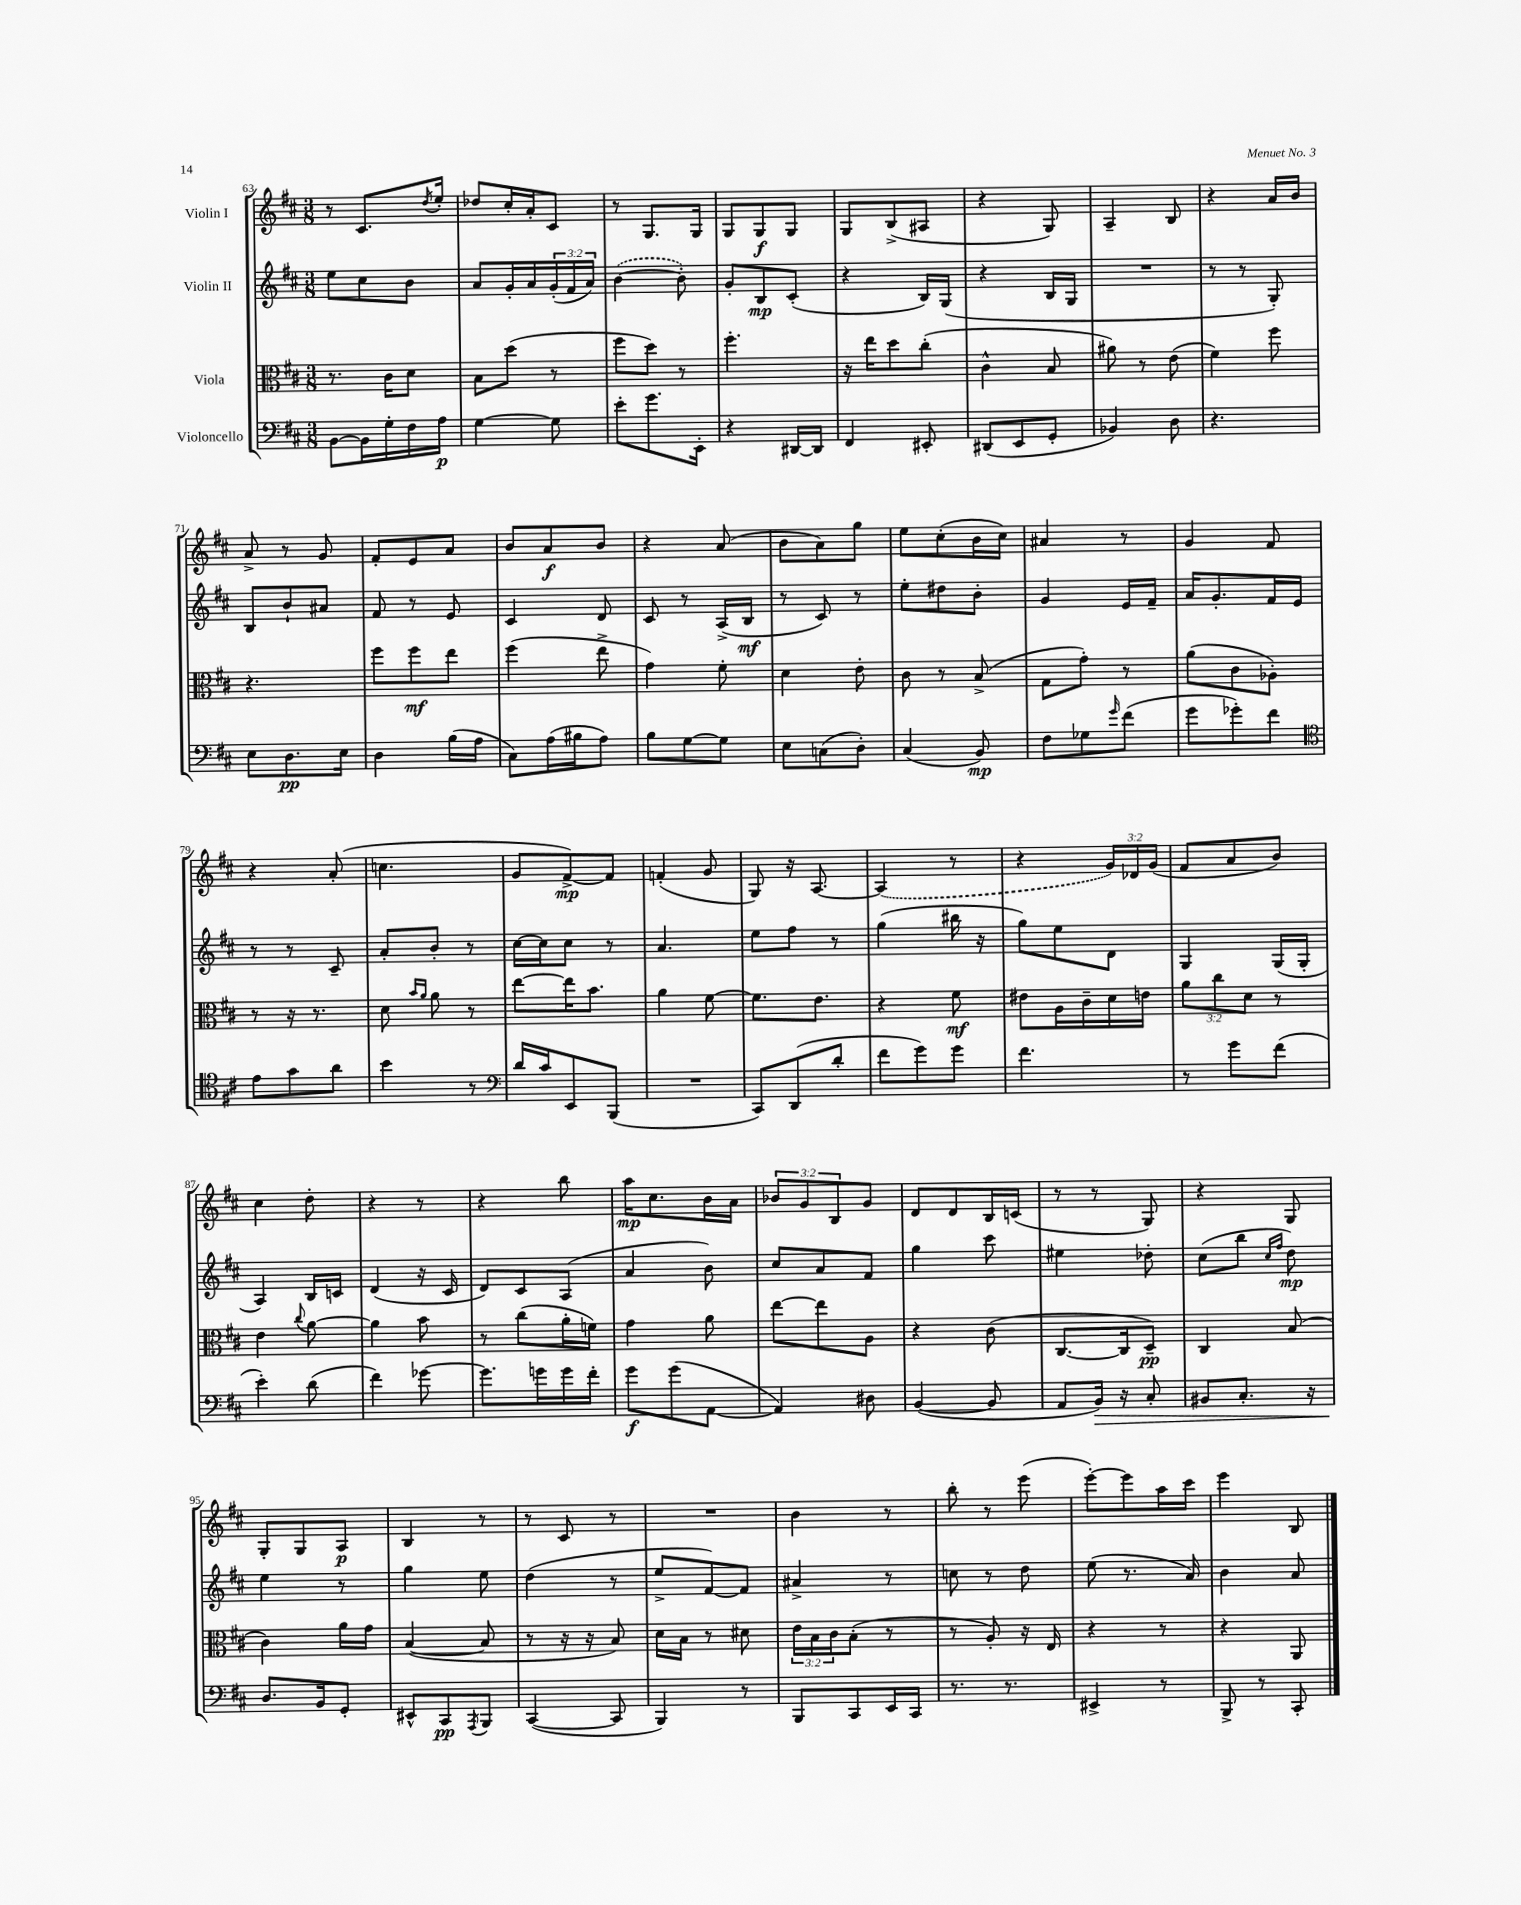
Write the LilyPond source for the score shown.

<<
\new StaffGroup <<
\new Staff = "s0" \with { instrumentName = "Violin I" } {
    \clef treble \key d \major \numericTimeSignature \time 3/8 \override Staff.TupletNumber.text = #tuplet-number::calc-fraction-text
    r8 cis'8. \acciaccatura { d''8 } e''16-. |
    des''8 cis''16-. a'16-. cis'8 |
    r8 g8. g16 |
    g8 g8\f g8 |
    g8 b8->( ais8 |
    r4 g8) |
    a4-- b8 |
    r4 a'16 b'16 |
    a'8-> r8 g'8 |
    fis'8-. e'8 a'8 |
    b'8 a'8\f b'8 |
    r4 a'8( |
    b'8 a'8) g''8 |
    e''8 cis''8-.( b'16 cis''16) |
    ais'4 r8 |
    g'4 fis'8 |
    r4 a'8-.( |
    c''4. |
    g'8 fis'8~->\mp) fis'8 |
    f'4-.( g'8 |
    g8) r16 a8.~ |
    \once \slurDashed a4( r8 |
    r4 \tuplet 3/2 { g'16) des'16 g'16( } |
    fis'8 a'8 b'8) |
    cis''4 d''8-. |
    r4 r8 |
    r4 b''8 |
    a''16\mp cis''8. b'16 a'16 |
    \tuplet 3/2 { bes'8 g'8 b8 } g'8 |
    d'8 d'8 b16 c'16( |
    r8 r8 g8) |
    r4 g8 |
    g8-. g8 a8\p |
    b4 r8 |
    r8 cis'8 r8 |
    R4. |
    b'4 r8 |
    b''8-. r8 e'''8( |
    e'''8~-.) e'''8 a''16 cis'''16 |
    e'''4 b8 \bar "|." |
}
\new Staff = "s1" \with { instrumentName = "Violin II" } {
    \clef treble \key d \major \numericTimeSignature \time 3/8 \override Staff.TupletNumber.text = #tuplet-number::calc-fraction-text
    e''8 cis''8 b'8 |
    a'8 g'16-. a'16 \tuplet 3/2 { g'16-.( fis'16 a'16) } |
    \once \slurDashed b'4~( b'8-.) |
    g'8-. b8\mp cis'8-.( |
    r4 b16) g16( |
    r4 b16 g16 |
    R4. |
    r8 r8 g8-.) |
    b8 b'8-! ais'8 |
    fis'8 r8 e'8 |
    cis'4 d'8 |
    cis'8 r8 a16->( b16\mf |
    r8 cis'8) r8 |
    e''8-. dis''8 b'8-. |
    g'4 e'16 fis'16-- |
    a'16 g'8.-. fis'16 e'16 |
    r8 r8 cis'8-- |
    a'8-. b'8-. r8 |
    cis''16~ cis''16 cis''8 r8 |
    a'4. |
    e''8 fis''8 r8 |
    g''4( bis''16 r16 |
    g''8) e''8 d'8 |
    g4 g16( g16-. |
    a4) b16 c'16 |
    d'4( r16 cis'16 |
    d'8) cis'8 a8( |
    a'4 b'8) |
    cis''8 a'8 fis'8 |
    g''4 cis'''8 |
    eis''4 des''8-. |
    cis''8( b''8 \grace { cis''16 fis''16 } d''8\mp) |
    e''4 r8 |
    g''4 e''8 |
    d''4( r8 |
    e''8-> fis'8~) fis'8 |
    ais'4-> r8 |
    c''8 r8 d''8 |
    e''8( r8. a'16) |
    b'4 a'8 \bar "|." |
}
\new Staff = "s2" \with { instrumentName = "Viola" } {
    \clef alto \key d \major \numericTimeSignature \time 3/8 \override Staff.TupletNumber.text = #tuplet-number::calc-fraction-text
    r8. cis'16 d'8 |
    b8 d''8( r8 |
    fis''8 d''8) r8 |
    fis''4.-. |
    r16 e''16 d''8 cis''8-.( |
    cis'4-^ b8 |
    ais'8) r8 e'8( |
    fis'4) fis''8 |
    r4. |
    fis''8 fis''8\mf e''8 |
    fis''4( e''8-> |
    g'4) fis'8-. |
    d'4 e'8-. |
    cis'8 r8 b8->( |
    g8 g'8-.) r8 |
    a'8( cis'8 aes8-.) |
    r8 r16 r8. |
    d'8 \grace { b'16 a'16 } a'8 r8 |
    e''8~ e''16 b'8. |
    a'4 fis'8~ |
    fis'8. e'8. |
    r4 fis'8\mf |
    eis'8 a16 cis'16-- d'16 e'16 |
    \tuplet 3/2 { a'8 cis''8 d'8 } r8 |
    e'4 \appoggiatura { cis''8 } a'8~ |
    a'4 b'8 |
    r8 cis''8( a'16-. f'16) |
    g'4 a'8 |
    e''8~ e''8 a8 |
    r4 cis'8( |
    cis8.~ cis16 d8--\pp) |
    cis4 b8( |
    cis'4) a'16 g'16 |
    b4~( b8 |
    r8 r16 r16 b8) |
    d'16 b16 r8 dis'8 |
    \tuplet 3/2 { e'16 b16 cis'16 } b8-.( r8 |
    r8 a8-.) r16 e16 |
    r4 r8 |
    r4 a,8 \bar "|." |
}
\new Staff = "s3" \with { instrumentName = "Violoncello" } {
    \clef bass \key d \major \numericTimeSignature \time 3/8
    b,8~ b,16 g16-. fis16 a16\p |
    g4~ g8 |
    e'8-. g'8. e,16-. |
    r4 dis,16~ dis,16 |
    fis,4 eis,8-. |
    dis,8( e,8 g,8-. |
    bes,4) d8 |
    r4. |
    e8 d8.\pp e16 |
    d4 b16( a16 |
    cis8) a16( bis16 a8) |
    b8 g8~ g8 |
    e8 c8( d8-.) |
    cis4( b,8\mp) |
    fis8 ges8 \grace { g'16 } fis'8( |
    g'8 ges'8-.) fis'8 |
    \clef tenor e'8 g'8 a'8 |
    b'4 r8 |
    \clef bass d'16 cis'16 e,8 b,,8( |
    R4. |
    cis,8) d,8( d'8-. |
    fis'8 g'8) g'8 |
    fis'4. |
    r8 g'8 fis'8( |
    e'4-.) d'8( |
    fis'4) ges'8~ |
    ges'8. g'16 g'16 fis'16-. |
    g'8\f g'8( a,8~ |
    a,4) dis8 |
    b,4~( b,8 |
    a,8 b,16\>) r16 cis8-. |
    bis,8 cis8.-. r16 |
    d8.\! b,16 g,8-. |
    eis,8-^ cis,8\pp \acciaccatura { a,,8 } b,,8 |
    cis,4~( cis,8 |
    b,,4) r8 |
    b,,8 cis,8 e,16 cis,16 |
    r8. r8. |
    eis,4-> r8 |
    b,,8-> r8 cis,8-. \bar "|." |
}
>>
>>
\layout { \context { \Score currentBarNumber = #63 } }
